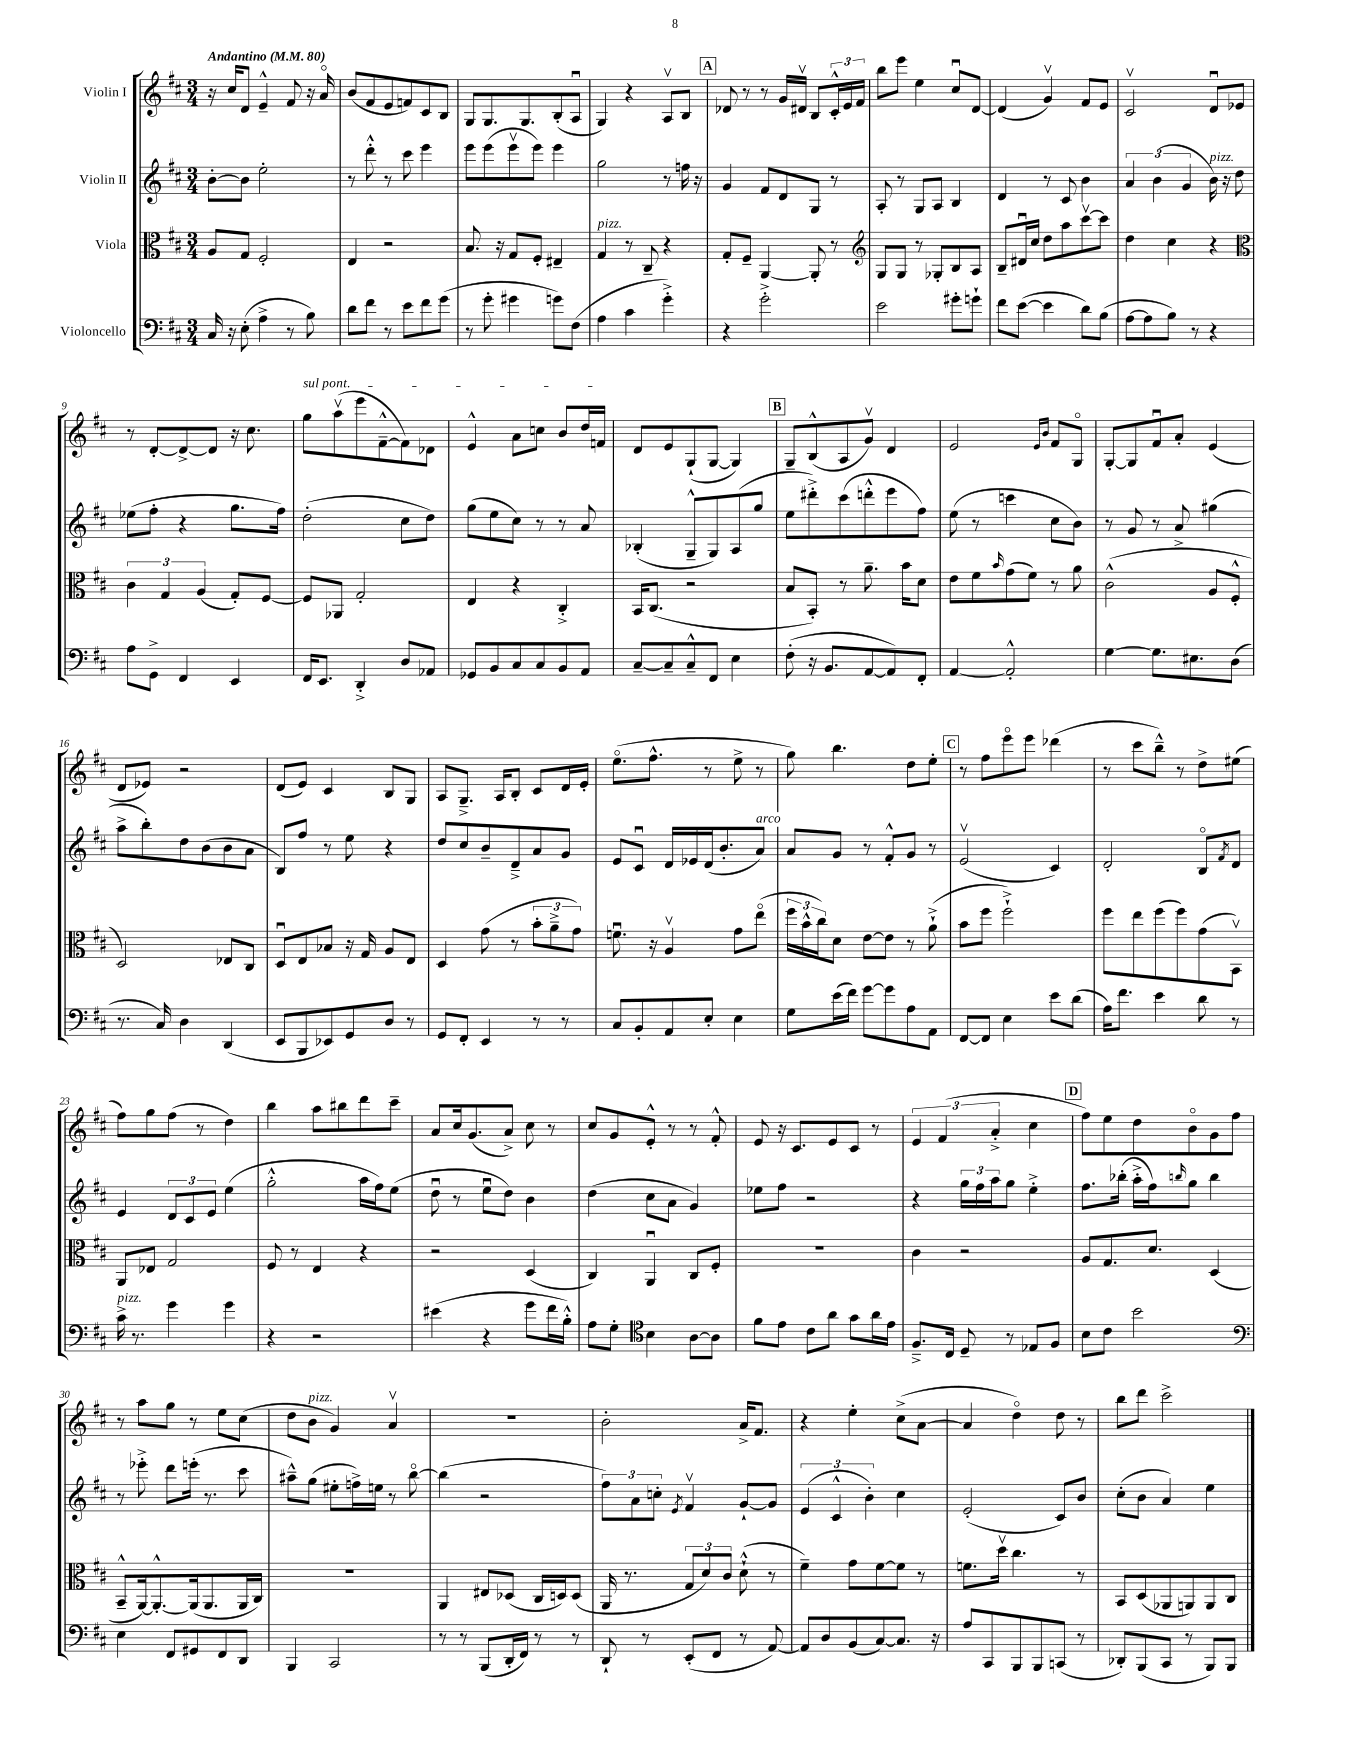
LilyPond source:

<<
\new StaffGroup <<
\new Staff = "s0" \with { instrumentName = "Violin I" } {
    \clef treble \key d \major \numericTimeSignature \time 3/4 \tempo "Andantino" 4 = 80
    r16 cis''16 d'8 e'4---^ fis'8 r16 a'16\flageolet |
    b'8( fis'8 e'8 f'8) cis'8 b8 |
    g8 g8. g8. b8-.( a8\downbow |
    g4) r4 a8\upbow b8 |
    \mark \markup { \box "A" } des'8 r8 r8 g'16 dis'16\upbow b8 \tuplet 3/2 { cis'16-.-^ e'16 fis'16 } |
    b''8 e'''8 e''4 cis''8\downbow d'8~ |
    d'4( g'4\upbow) fis'8 e'8 |
    cis'2\upbow d'8\downbow ees'8 |
    r8 d'8~-. d'8~-> d'8 r16 cis''8. |
    \once \override TextSpanner.bound-details.left.text = \markup { \italic "sul pont." } g''8\startTextSpan a''8\upbow( e'''8 fis'8~---^ fis'8) des'8 |
    e'4-^ a'8 c''8 b'8 d''16 f'16\stopTextSpan |
    d'8 e'8 g8-!( g8~ g4) |
    \mark \markup { \box "B" } g8-- b8-^( a8 g'8\upbow) d'4 |
    e'2 \grace { e'16 b'16 } fis'8 g8\flageolet |
    g8~-. g8 fis'8\downbow a'8-. e'4( |
    d'8 ees'8) r2 |
    d'8( e'8) cis'4 b8 g8 |
    a8 g8.---> a16 b8-. cis'8 d'16 e'16-. |
    e''8.\flageolet( fis''8.-^ r8 e''8-> r8 |
    g''8) b''4. d''8 e''8-. |
    \mark \markup { \box "C" } r8 fis''8 e'''8\flageolet e'''8 des'''4( |
    r8 cis'''8 b''8---^) r8 d''8-> eis''8( |
    fis''8) g''8 fis''8( r8 d''4) |
    b''4 a''8 bis''8 d'''8 cis'''8-- |
    a'8 cis''16 g'8.( a'8->) cis''8 r8 |
    cis''8 g'8 e'8-.-^ r8 r8 fis'8-.-^ |
    e'8 r16 cis'8. e'8 cis'8 r8 |
    \tuplet 3/2 { e'4 fis'4( a'4-.-> } cis''4 |
    \mark \markup { \box "D" } fis''8) e''8 d''8 b'8\flageolet g'8 fis''8 |
    r8 a''8 g''8 r8 e''8 cis''8( |
    d''8 b'8^\markup { \italic "pizz." } g'4) a'4\upbow |
    R2. |
    b'2-. a'16-> fis'8. |
    r4 e''4-. cis''8->( a'8~ |
    a'4 d''4\flageolet) d''8 r8 |
    b''8 d'''8 cis'''2-> \bar "|." |
}
\new Staff = "s1" \with { instrumentName = "Violin II" } {
    \clef treble \key d \major \numericTimeSignature \time 3/4
    b'8~-. b'8 e''2-. |
    r8 d'''8-.-^ r8 cis'''8 e'''4 |
    e'''8 e'''8( e'''8\upbow e'''8) e'''4 |
    g''2 r8 f''16 r16 |
    \mark \markup { \box "A" } g'4 fis'8 d'8 g8 r8 |
    a8-. r8 g8 a8 b4 |
    d'4 r8 cis'8 b'4 |
    \tuplet 3/2 { a'4 b'4( g'4 } b'16^\markup { \italic "pizz." }) r16 d''8 |
    ees''8( fis''8-. r4 g''8. fis''16) |
    d''2-.( cis''8 d''8) |
    g''8( e''8 cis''8) r8 r8 a'8 |
    bes4-.( g8---^ g8) a8( g''8 |
    \mark \markup { \box "B" } e''8 dis'''8-.->) cis'''8( d'''8-.-^ e'''8 fis''8) |
    e''8( r8 c'''4 cis''8 b'8) |
    r8 g'8 r8 a'8-> gis''4( |
    a''8-> b''8-.) d''8 b'8( b'8 a'8 |
    b8) fis''8 r8 e''8 r4 |
    d''8 cis''8 b'8-- d'8---> a'8 g'8 |
    e'8 cis'8\downbow d'16 ees'16 d'16( b'8.-. a'8^\markup { \italic "arco" }) |
    a'8 g'8 r8 fis'8-.-^ g'8 r8 |
    \mark \markup { \box "C" } e'2\upbow( cis'4) |
    d'2-. b8\flageolet \acciaccatura { fis'8 } d'8 |
    e'4 \tuplet 3/2 { d'8 cis'8 e'8 } e''4( |
    g''2-.-^ a''16 fis''16) e''8( |
    d''8\downbow r8 e''8\downbow d''8) b'4 |
    d''4( cis''8 a'8 g'4) |
    ees''8 fis''8 r2 |
    r4 \tuplet 3/2 { g''16 fis''16 a''16 } g''8 e''4-.-> |
    \mark \markup { \box "D" } fis''8. bes''16-.( a''16-.-> fis''16) \grace { b''16 } g''8 b''4 |
    r8 ees'''8-.-> d'''8 e'''16-.( r8. cis'''8 |
    ais''8---^) g''8( eis''8-. f''16->) e''16 r8 b''8~\flageolet |
    b''4( r2 |
    \tuplet 3/2 { fis''8) a'8 c''8-. } \acciaccatura { e'8 } fis'4\upbow g'8~-! g'8 |
    \tuplet 3/2 { e'4( cis'4-^ b'4-.) } cis''4 |
    e'2-.( cis'8) b'8 |
    cis''8-.( b'8 a'4) e''4 \bar "|." |
}
\new Staff = "s2" \with { instrumentName = "Viola" } {
    \clef alto \key d \major \numericTimeSignature \time 3/4
    a8 g8 fis2-. |
    e4 r2 |
    b8. r16 g8 fis8-. eis4-- |
    g4^\markup { \italic "pizz." } r8 cis8-- r4 |
    \mark \markup { \box "A" } g8-. fis8-- a,4~ a,8-. r8 |
    \clef treble g8 g8 r8 ges8-. b8 a8 |
    b8-- dis'16\downbow cis''16 d''8 a''8 cis'''8~\upbow cis'''8 |
    d''4 cis''4 r4 |
    \clef alto \tuplet 3/2 { cis'4 g4 a4( } g8-.) fis8~ |
    fis8 aes,8 g2-. |
    e4 r4 cis4-.-> |
    b,16 cis8.( r2 |
    \mark \markup { \box "B" } b8 b,8-.) r8 a'8.-- b'16 d'8 |
    e'8 fis'8 \grace { b'16 } g'8( fis'8) r8 a'8 |
    cis'2-^( a8 fis8-.-^ |
    d2) ees8 cis8 |
    d8\downbow e8 bes8 r16 g16 a8 e8 |
    d4 g'8( r8 \tuplet 3/2 { b'8-. a'8---> g'8) } |
    f'8.\downbow r16 a4\upbow g'8 e''8\flageolet( |
    \tuplet 3/2 { fis''16 b'16-^ cis''16) } d'8 e'8~ e'8 r8 a'8-!->( |
    \mark \markup { \box "C" } b'8 fis''8 fis''2-!->) |
    fis''8 e''8 fis''8( fis''8) g'8( b,8\upbow) |
    a,8 ees8 g2 |
    fis8 r8 e4 r4 |
    r2 d4( |
    cis4) a,4\downbow cis8 fis8-. |
    R2. |
    cis'4 r2 |
    \mark \markup { \box "D" } a8 g8. d'8. d4( |
    b,8---^ a,16~) a,8.~-.-^ a,16( a,8. a,16 cis16) |
    R2. |
    a,4 eis8 des8( cis16 d16) d8( |
    a,16 r8. \tuplet 3/2 { g8 d'8) cis'8 } d'8-!-^( r8 |
    fis'4--) g'8 fis'8~ fis'8 r8 |
    f'8. d''16\upbow cis''4. r8 |
    b,8 d8( aes,8 a,8) a,8 cis8 \bar "|." |
}
\new Staff = "s3" \with { instrumentName = "Violoncello" } {
    \clef bass \key d \major \numericTimeSignature \time 3/4
    cis16 r16 e8-.( a4-> r8 b8) |
    d'8 fis'8 r8 e'8 fis'8 g'8( |
    r8 g'8-. gis'4 g'8) fis8( |
    a4 cis'4 g'4-.->) |
    \mark \markup { \box "A" } r4 g'2-.-> |
    e'2 gis'8-. g'8-! |
    fis'8 e'8~( e'4 d'8) b8( |
    a8~ a8 b8) r8 r4 |
    a8 g,8-> fis,4 e,4 |
    fis,16 e,8. d,4-.-> d8 aes,8 |
    ges,8 b,8 cis8 cis8 b,8 a,8 |
    cis8~-- cis8-- cis8---^ fis,8 e4 |
    \mark \markup { \box "B" } fis8-.( r16 b,8. a,8~ a,8) fis,8-. |
    a,4~ a,2-.-^ |
    g4~ g8. eis8. d8( |
    r8. cis16) d4 d,4( |
    e,8 b,,8 ees,8) g,8 d8 r8 |
    g,8 fis,8-. e,4 r8 r8 |
    cis8 b,8-. a,8 e8-. e4 |
    g8 e'16( fis'16) g'8~ g'8 a8 a,8 |
    \mark \markup { \box "C" } fis,8~ fis,8 e4 e'8 d'8( |
    a16) fis'8. e'4 d'8 r8 |
    cis'16->^\markup { \italic "pizz." } r8. g'4 g'4 |
    r4 r2 |
    eis'4( r4 g'8 fis'16 b16-.-^) |
    a8 g8-. \clef tenor b4 a8~ a8 |
    fis'8 e'8 cis'8 a'8 g'8 a'16 e'16 |
    fis8.---> cis16 d8-- r8 ees8 fis8 |
    \mark \markup { \box "D" } b8 cis'8 b'2 |
    \clef bass e4 fis,8 gis,8 fis,8 d,8 |
    b,,4 cis,2 |
    r8 r8 b,,8( d,16-. fis,16) r8 r8 |
    d,8-! r8 e,8-.( fis,8 r8 a,8~) |
    a,8 d8 b,8( cis8~) cis8. r16 |
    a8 cis,8 b,,8 b,,8 c,8( r8 |
    des,8-.) b,,8( cis,8 r8 b,,8) b,,8 \bar "|." |
}
>>
>>
